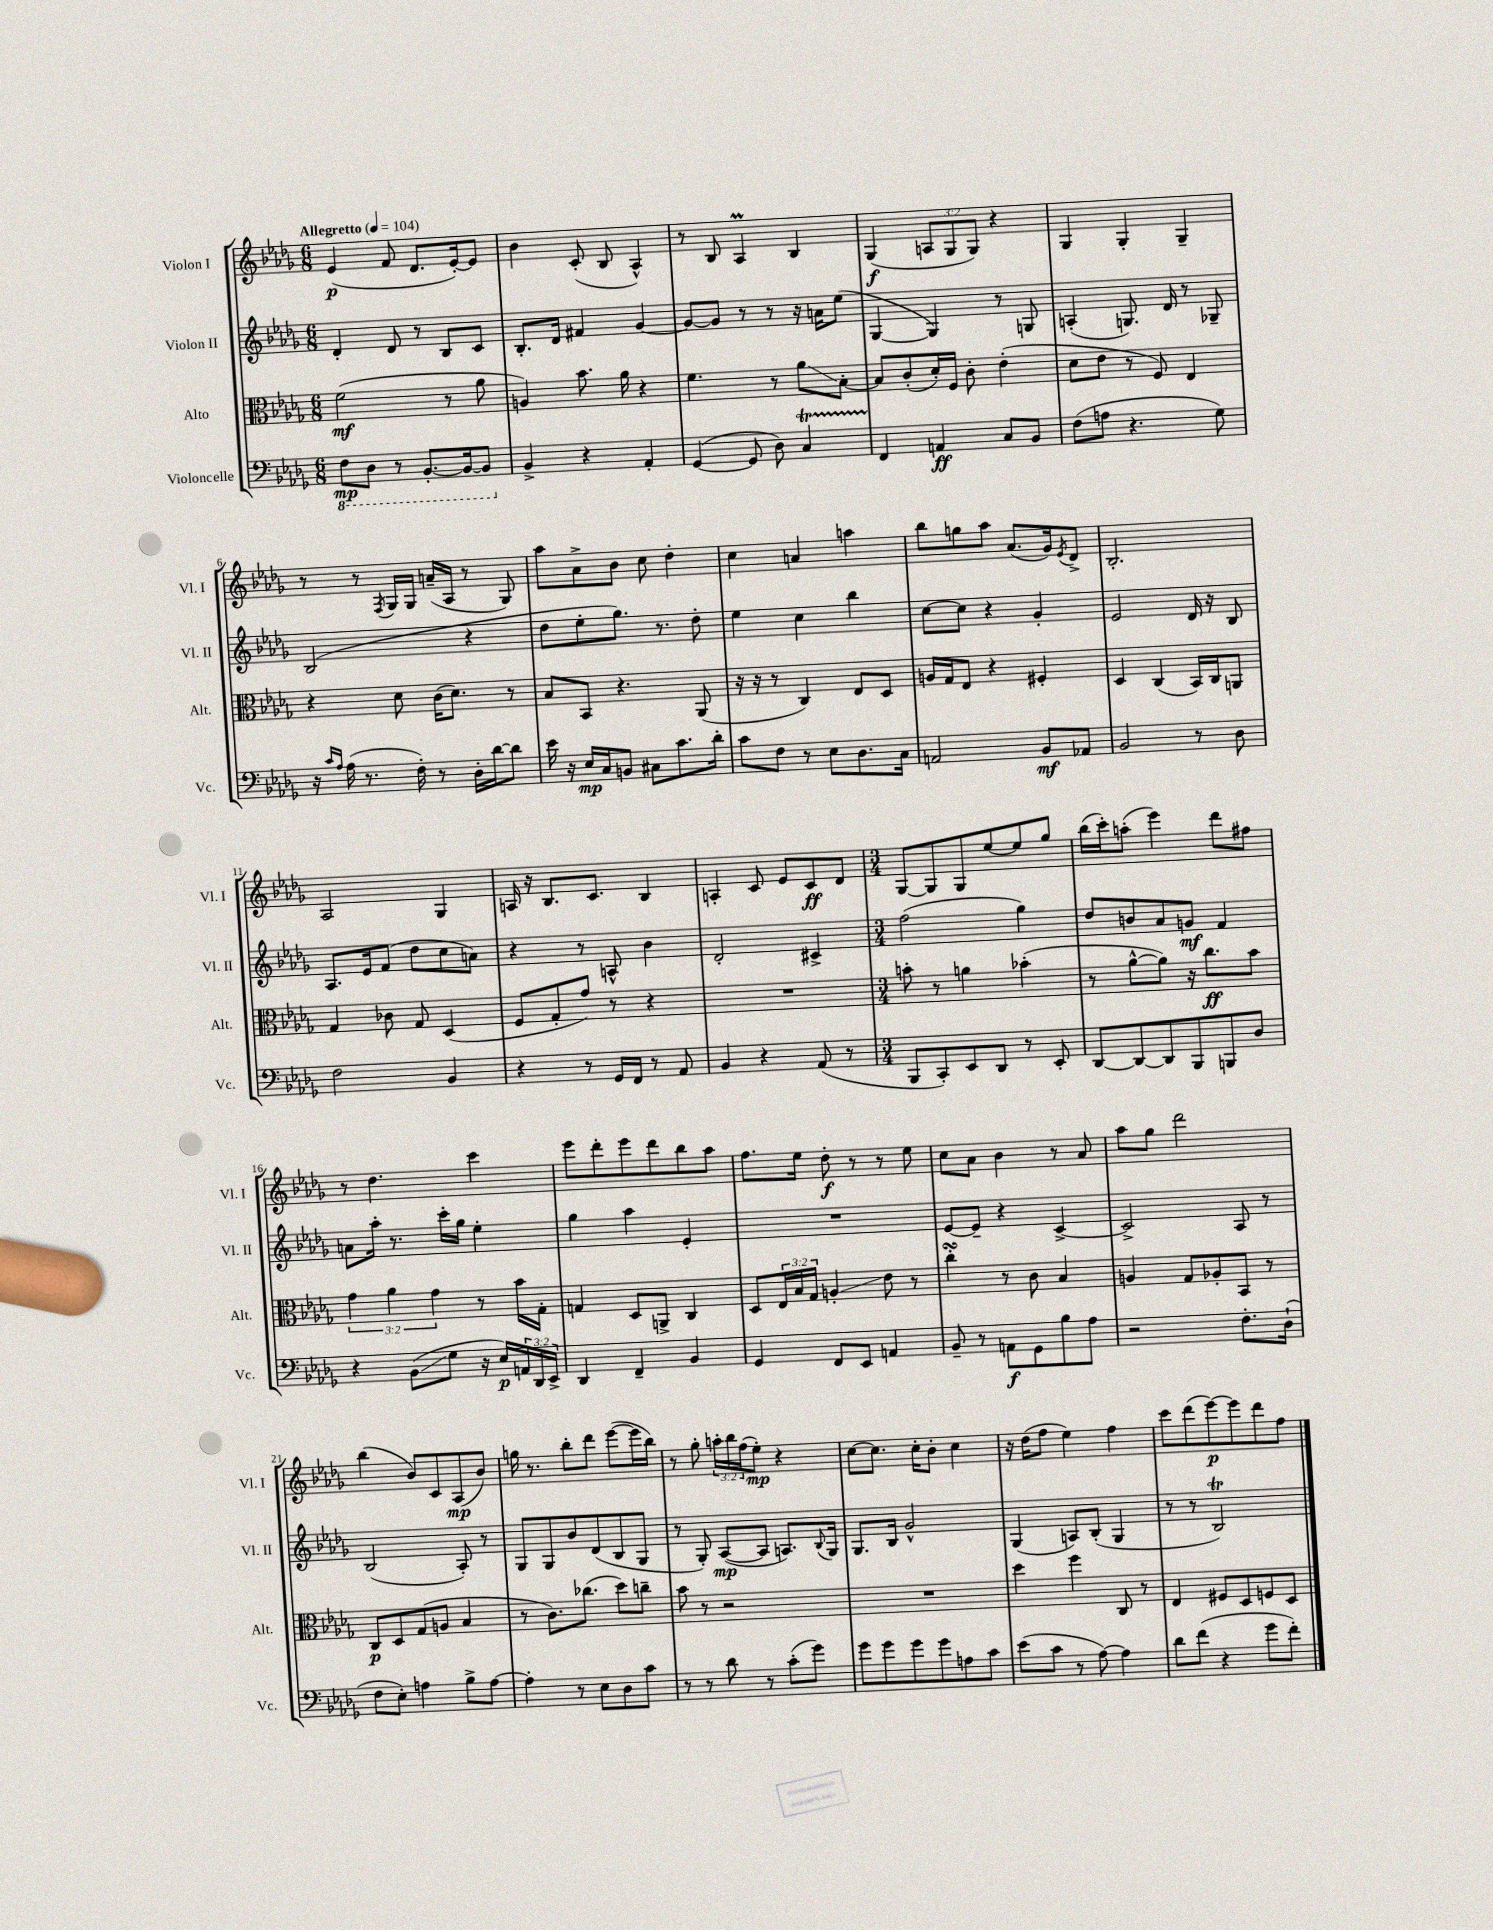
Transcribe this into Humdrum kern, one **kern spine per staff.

**kern	**kern	**kern	**kern
*staff4	*staff3	*staff2	*staff1
*clefF4	*clefC3	*clefG2	*clefG2
*k[b-e-a-d-g-]	*k[b-e-a-d-g-]	*k[b-e-a-d-g-]	*k[b-e-a-d-g-]
*M6/8	*M6/8	*M6/8	*M6/8
*MM104	*MM104	*MM104	*MM104
8FF	(2f	4d-'	(4e-
8DD-	.	.	.
8r	.	8d-	8f
[8.BBB-'	.	8r	8.d-
.	8r	8B-	.
16BBB-_	.	.	[16e-')
8BBB-]	8a-	8c	8e-]
=	=	=	=
4BB-^	4A)	8.B-'	4b-
.	.	16d-	.
4r	8.b-	4f#	(8c'
.	.	.	8B-
.	16a-	.	.
4AA-'	4r	[4g-	4A-^^)
=	=	=	=
([4GG-	4.f	8g-_	8r
.	.	8g-]	8B-
8GG-]	.	8r	4A-
8D-)	8r	8r	.
4C	8a-	16r	4B-
.	.	16a	.
.	[8B-'	(8ee-	.
=	=	=	=
4FF	8B-]	[4G-	(4G-
.	(8c'	.	.
4AA	16d-')	4G-])	12A
.	16F	.	.
.	.	.	12G-
.	8c'	.	.
.	.	.	12G-)
8C	(4e-'	8r	4r
8BB-	.	8G	.
=	=	=	=
(8F	8d-	(4A'	4G-
8A	8e-	.	.
4.r	8r	8.G)	4G-'
.	8F)	.	.
.	.	16d-	.
.	4E-	8r	4G-~
8G-)	.	8G-~	.
=	=	=	=
16r	4r	(2B-	8r
16qqc	.	.	.
16qqA-	.	.	.
(16A-	.	.	.
8.r	.	.	8r
.	.	.	8qF
.	8d-	.	16G-
16F')	.	.	16G-
8r	(16c	.	(16a~
.	8.d-)	.	16A-
16D-'	.	4r	8r
[16d-	.	.	.
8d-]	8r	.	8G-)
=	=	=	=
16e-	8B-	8dd-	8aa-
16r	.	.	.
16E-	8BB-	8ee-'	8a-^
16C	.	.	.
8BB	4.r	8.gg-)	8b-
8C#	.	.	8cc
.	.	8.r	.
8.c	.	.	4dd-'
.	(8AA-	8dd-'	.
16d-'	.	.	.
=	=	=	=
8c	16r	4ee-	4cc
.	16r	.	.
8F	8r	.	.
8r	4C)	4cc	4a
8E-	.	.	.
8.D-	8E-	4bb-	4aa
.	8D-	.	.
16C	.	.	.
=	=	=	=
2AA	16A	[8cc	8bb-
.	16G-	.	.
.	8E-	8cc]	8gg
.	4r	4r	8aa-
.	.	.	(8.a-
8BB-	4F#'	4g-'	.
.	.	.	16g-)
.	.	.	8qe-
8AA-	.	.	8d-^
=	=	=	=
2BB-	4D-	2e-	2.B-'
.	(4C	.	.
8r	16BB-)	16d-	.
.	16C	16r	.
8D-	8AA	8B-	.
=	=	=	=
2F	4G-	8.A-	2A-
.	.	16e-	.
.	8c-	(8f	.
.	8G-	8dd-	.
4BB-	(4D-	8cc	4G-
.	.	8a)	.
=	=	=	=
4r	8F	4r	16A
.	.	.	16r
.	8G-'	.	8.B-
8r	8g-)	8r	.
.	.	.	8.c
16GG-	8r	8A^^	.
16FF	.	.	.
8r	4r	4b-	4B-
8AA-	.	.	.
=	=	=	=
4BB-	2.r	2d-'	4A'
4r	.	.	8c
.	.	.	8e-
(8AA-	.	4c#^	8c
8r	.	.	8d-
=	=	=	=
*M3/4	*M3/4	*M3/4	*M3/4
8BBB-	8b'	(2ff	[8G-
8CC')	8r	.	8G-]
8EE-	4a	.	8G-
8DD-	.	.	[8ee-
8r	(4b-'	4gg-)	8ee-]
8EE-'	.	.	8gg-
=	=	=	=
[8DD-	8r	8dd-	(16bb-
.	.	.	16ccc')
8DD-_	[8a-^^	8b	(8aa'
8DD-]	8a-])	8a-	4eee-)
8BBB-	16r	8g	.
.	8.cc	.	.
8BBB	.	4f	8ddd-
8D-	8b-	.	8ff#
=	=	=	=
4r	6g-	8a	8r
.	.	16aa-'	4.dd-
.	6a-	.	.
.	.	8.r	.
(8BB-	.	.	.
.	6g-	.	.
8G-	.	16ccc'	.
.	.	16gg-	.
16r	8r	4ee-'	4ccc
16E-)	.	.	.
24AA	16b-	.	.
24DD-	.	.	.
.	16G-'	.	.
24EE-^	.	.	.
=	=	=	=
4DD-	4G	4gg-	8eee-
.	.	.	8ddd-'
4FF~	8D-	4aa-	8eee-
.	8AA^	.	8ddd-
4BB-	4C	4e-'	8bb-
.	.	.	8aa-
=	=	=	=
4GG-	8D-	2.r	8.ff
.	24E-	.	.
.	24B-	.	.
.	.	.	16ee-
.	24G-	.	.
8FF	4A'	.	8dd-'
8EE-	.	.	8r
4AA	8e-	.	8r
.	8r	.	8ee-
=	=	=	=
8BB-~	4cc'	[8e-	8cc
8r	.	8e-~]	8a-
8AA	8r	4r	4b-
8GG-	8c	.	.
8B-	4B-	[4c^	8r
8A-	.	.	8a-
=	=	=	=
2r	4A	2c^]	8aa-
.	.	.	8gg-
.	8G-	.	2ddd-
.	8A-'	.	.
8.F'	8BB-	8A-	.
.	8r	8r	.
(16D-`	.	.	.
=	=	=	=
8F	8C	(2B-	(4bb-
8E-')	8D-	.	.
4A	(8G-	.	8b-)
.	8A	.	8c
8B-^	4B-	8A-')	(8A-
[8A	.	8r	8b-)
=	=	=	=
4A']	8r	8G-	16gg
.	.	.	8.r
.	8.c)	8G-	.
8r	.	8b-	8bb-'
.	(8.cc-	.	.
8E-	.	(8d-	8ddd-
8D-	8dd-)	8B-	([8eee-
8c	8cc~	8G-	16eee-]
.	.	.	16bb-)
=	=	=	=
8r	8b-	8r	8r
8r	8r	8G-')	8gg-'
8d-	2r	([8A-	24aa'
.	.	.	24bb-
.	.	.	(24ff
8r	.	8A-]	8ee-')
(8c'	.	8.A)	4r
8g-)	.	.	.
.	.	8qqB-	.
.	.	16G-	.
=	=	=	=
8g-	2.r	8.G-	[8cc
8g-	.	.	8.cc]
.	.	16B-	.
8g-	.	2g-^^	.
.	.	.	16cc'
8g-	.	.	8b-'
8A	.	.	4cc
8c	.	.	.
=	=	=	=
(8e-	4dd-	(4G-	16r
.	.	.	(16dd-
8c	.	.	8ff
8r	4ff	8A)	4ee-)
[8A-)	.	(8B-'	.
4A-]	8C	4G-	4ff
.	8r	.	.
=	=	=	=
8d-	4E-	8r	8ccc
(8f	.	8r	(8ddd-
4r	8F#	2B-)	[8eee-)
.	8D-	.	8eee-]
8g-	8F	.	8ddd-
8f')	8D-	.	8ff
==	==	==	==
*-	*-	*-	*-
